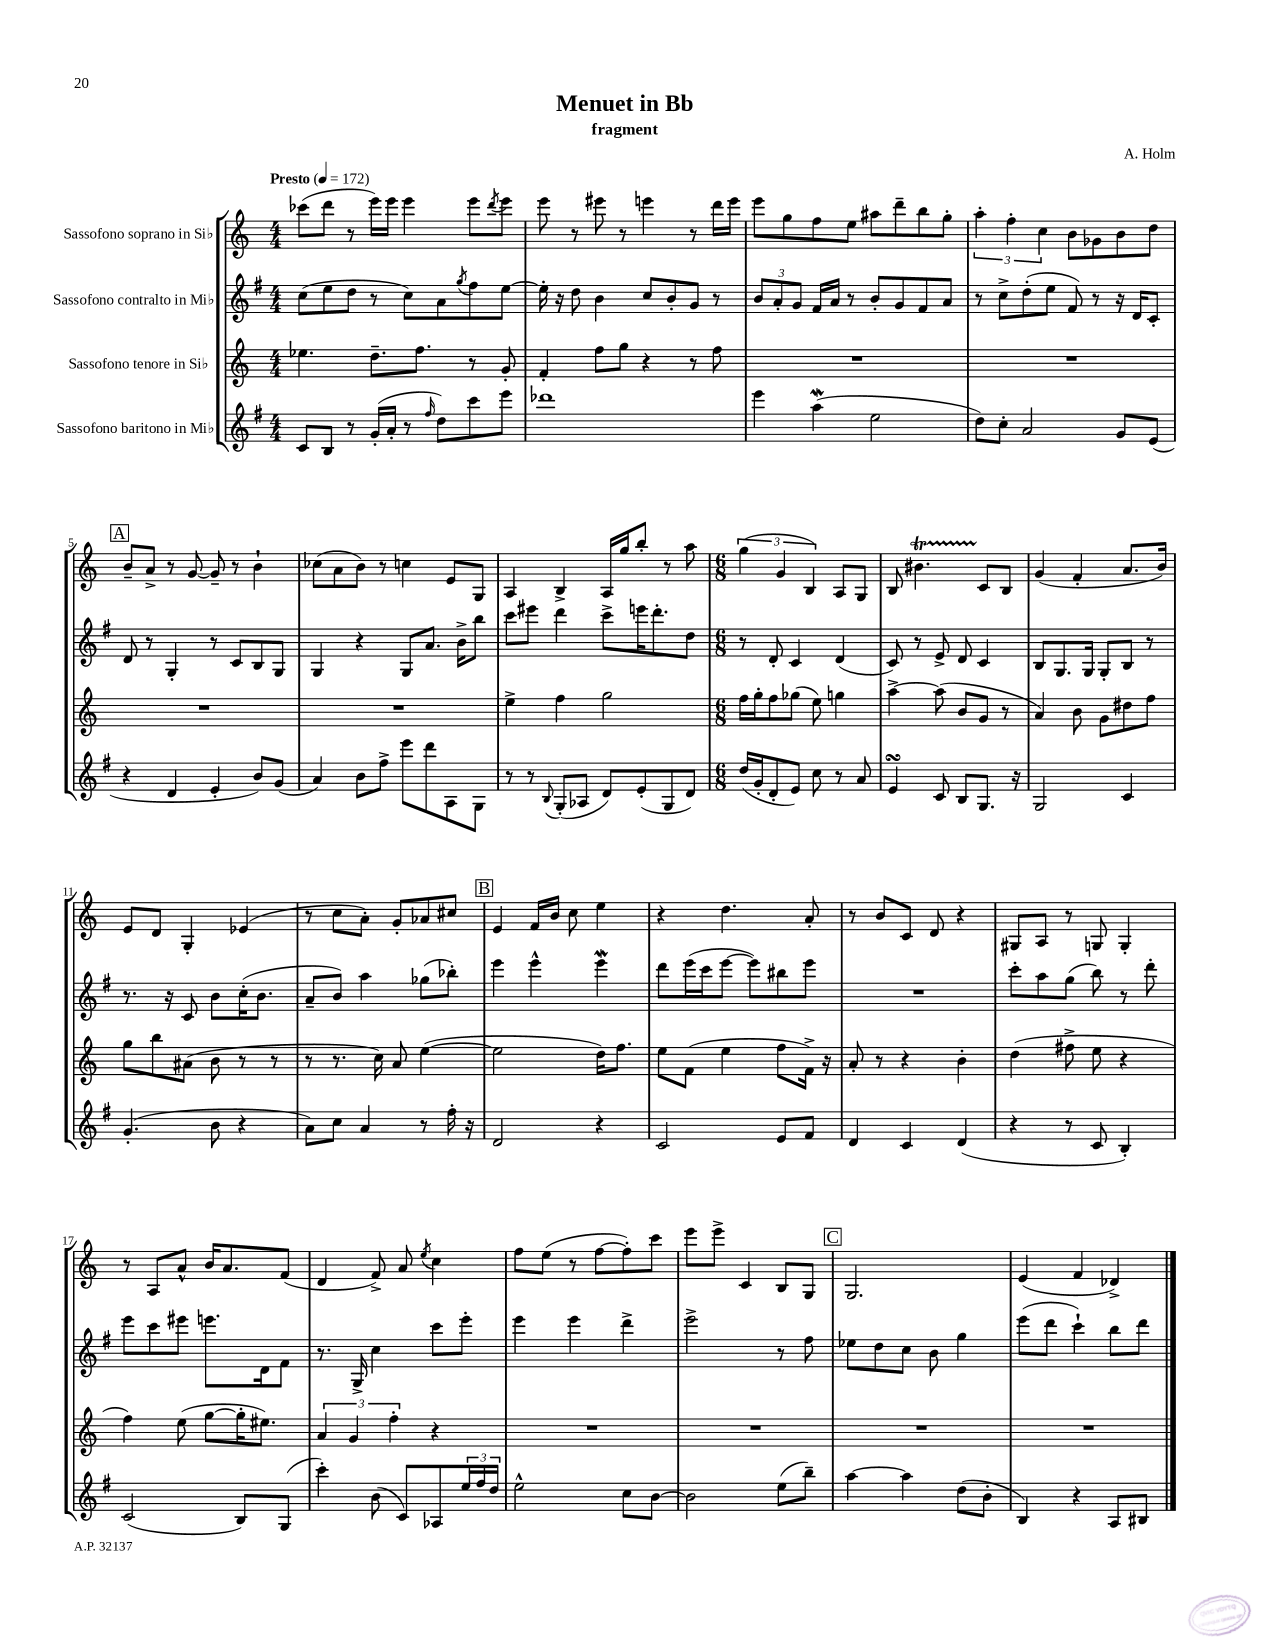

**kern	**kern	**kern	**kern
*staff4	*staff3	*staff2	*staff1
*clefG2	*clefG2	*clefG2	*clefG2
*k[f#]	*k[]	*k[f#]	*k[]
*M4/4	*M4/4	*M4/4	*M4/4
*MM172	*MM172	*MM172	*MM172
8c	4.ee-	(8cc	(8ccc-
8B	.	8ee	8ddd
8r	.	8dd	8r
(16g'	8.dd~	8r	16eee)
16a'	.	.	16eee
8r	.	8cc)	4eee
.	8.ff	.	.
16qqff#	.	.	.
8dd)	.	8a	.
.	.	8qgg	.
8ccc	8r	8ff#	8eee
.	.	.	8qddd
8eee	8g'	[8ee	8eee
=	=	=	=
1ddd-	4f'	16ee']	8eee
.	.	16r	.
.	.	8dd	8r
.	8ff	4b	8eee#
.	8gg	.	8r
.	4r	8cc	4eee
.	.	8b'	.
.	8r	8g	8r
.	8ff	8r	16ddd
.	.	.	16eee
=	=	=	=
4eee	1r	12b	8eee
.	.	12a'	.
.	.	.	8gg
.	.	12g	.
(4aa	.	16f#	8ff
.	.	16a	.
.	.	8r	8ee
2ee	.	8b'	8aa#
.	.	8g	8ddd~
.	.	8f#	8bb
.	.	8a	8gg'
=	=	=	=
8dd)	1r	8r	6aa'
8cc'	.	8cc^	.
.	.	.	6ff'
2a	.	(8dd'	.
.	.	.	6cc
.	.	8ee	.
.	.	8f#)	8b
.	.	8r	8g-
8g	.	16r	8b
.	.	16d	.
(8e	.	8c'	8dd
=	=	=	=
4r	1r	8d	8b~
.	.	8r	8a^
4d	.	4G'	8r
.	.	.	[8g
4e'	.	8r	8g~]
.	.	8c	8r
8b)	.	8B	4b`
(8g	.	8G	.
=	=	=	=
4a)	1r	4G	(8cc-
.	.	.	8a
8b	.	4r	8b)
8ff#^	.	.	8r
8eee	.	8G	4cc
8ddd	.	8.a	.
8A	.	.	8e
.	.	16b^	.
8G	.	8bb	8G
=	=	=	=
8r	4ee^	8ccc	4A
8r	.	8eee#	.
8qqB	.	.	.
(8G'	4ff	4ddd	4B^
8A-	.	.	.
8d)	2gg	8ccc^	16A
.	.	.	16gg
(8e'	.	16eee	8bb'
.	.	8.ddd'	.
8G	.	.	8r
8d)	.	8dd	8aa
=	=	=	=
*M6/8	*M6/8	*M6/8	*M6/8
(16dd	16ff	8r	(6gg
16g'	16gg'	.	.
8d'	8ff	8d'	.
.	.	.	6g
8e)	(8gg-	4c	.
.	.	.	6B)
8cc	8ee)	.	.
8r	4gg	(4d	8A
8a	.	.	8G
=	=	=	=
4e	[4aa^	8c)	8B
.	.	8r	4.b#
8c	(8aa]	8e^	.
8B	8b	8d	.
8.G	8g	4c	8c
.	8r	.	8B
16r	.	.	.
=	=	=	=
2G	4a)	8B	(4g
.	.	8.G	.
.	8b	.	4f'
.	.	16G	.
.	8g	8G'	.
4c	8dd#	8B	8.a
.	8ff	8r	.
.	.	.	16b)
=	=	=	=
(4.g'	8gg	8.r	8e
.	8bb	.	8d
.	.	16r	.
.	(8a#	8c	4G'
8b	8b	8b	.
4r	8r	(16cc'	(4e-
.	.	8.b	.
.	8r	.	.
=	=	=	=
8a)	8r	8a~	8r
8cc	8.r	8b)	8cc
4a	.	4aa	8a')
.	16cc)	.	.
.	8a	.	8g'
8r	([4ee	(8gg-	8a-
16ff#'	.	8bb-')	8cc#
16r	.	.	.
=	=	=	=
2d	2ee]	4eee	4e
.	.	4eee^^	16f
.	.	.	16b
.	.	.	8cc
4r	16dd)	4eee	4ee
.	8.ff	.	.
=	=	=	=
2c	8ee	8ddd	4r
.	(8f	(16eee	.
.	.	16ccc	.
.	4ee	[8eee	4.dd
.	.	8eee])	.
8e	8ff	8bb#	.
8f#	16f^)	8eee	8a'
.	16r	.	.
=	=	=	=
4d	8a'	2.r	8r
.	8r	.	8b
4c	4r	.	8c
.	.	.	8d
(4d	4b'	.	4r
=	=	=	=
4r	(4dd	8ccc'	8G#
.	.	8aa	8A
8r	8ff#^	(8gg	8r
8c	8ee	8bb)	8G
4B')	4r	8r	4G'
.	.	8ddd'	.
=	=	=	=
(2c	4ff)	8eee	8r
.	.	8ccc	8A
.	(8ee	8eee#	8a^^
.	[8gg	8.eee	16b
.	.	.	8.a
8B)	16gg']	.	.
.	8.ee#)	16d	.
(8G	.	8f#	(8f
=	=	=	=
4ccc')	6a	8.r	4d
.	6g	.	.
.	.	16G^	.
(8b	.	4cc	8f^)
.	6ff'	.	.
8c)	.	.	8a
.	.	.	8qee
8A-	4r	8ccc	4cc
24ee	.	8eee'	.
24ff#	.	.	.
24dd	.	.	.
=	=	=	=
2ee^^	2.r	4eee	8ff
.	.	.	(8ee
.	.	4eee	8r
.	.	.	[8ff
8cc	.	4ddd^	8ff'])
[8b	.	.	8ccc
=	=	=	=
2b]	2.r	2eee^	8eee
.	.	.	8eee^
.	.	.	4c
(8ee	.	8r	8B
8bb~)	.	8ff#	8G
=	=	=	=
[4aa	2.r	8ee-	2.G
.	.	8dd	.
4aa]	.	8cc	.
.	.	8b	.
(8dd	.	4gg	.
8b'	.	.	.
=	=	=	=
4B)	2.r	(8eee	(4e
.	.	8ddd	.
4r	.	4ccc`)	4f
8A	.	8bb	4d-^)
8B#	.	8ddd	.
==	==	==	==
*-	*-	*-	*-
